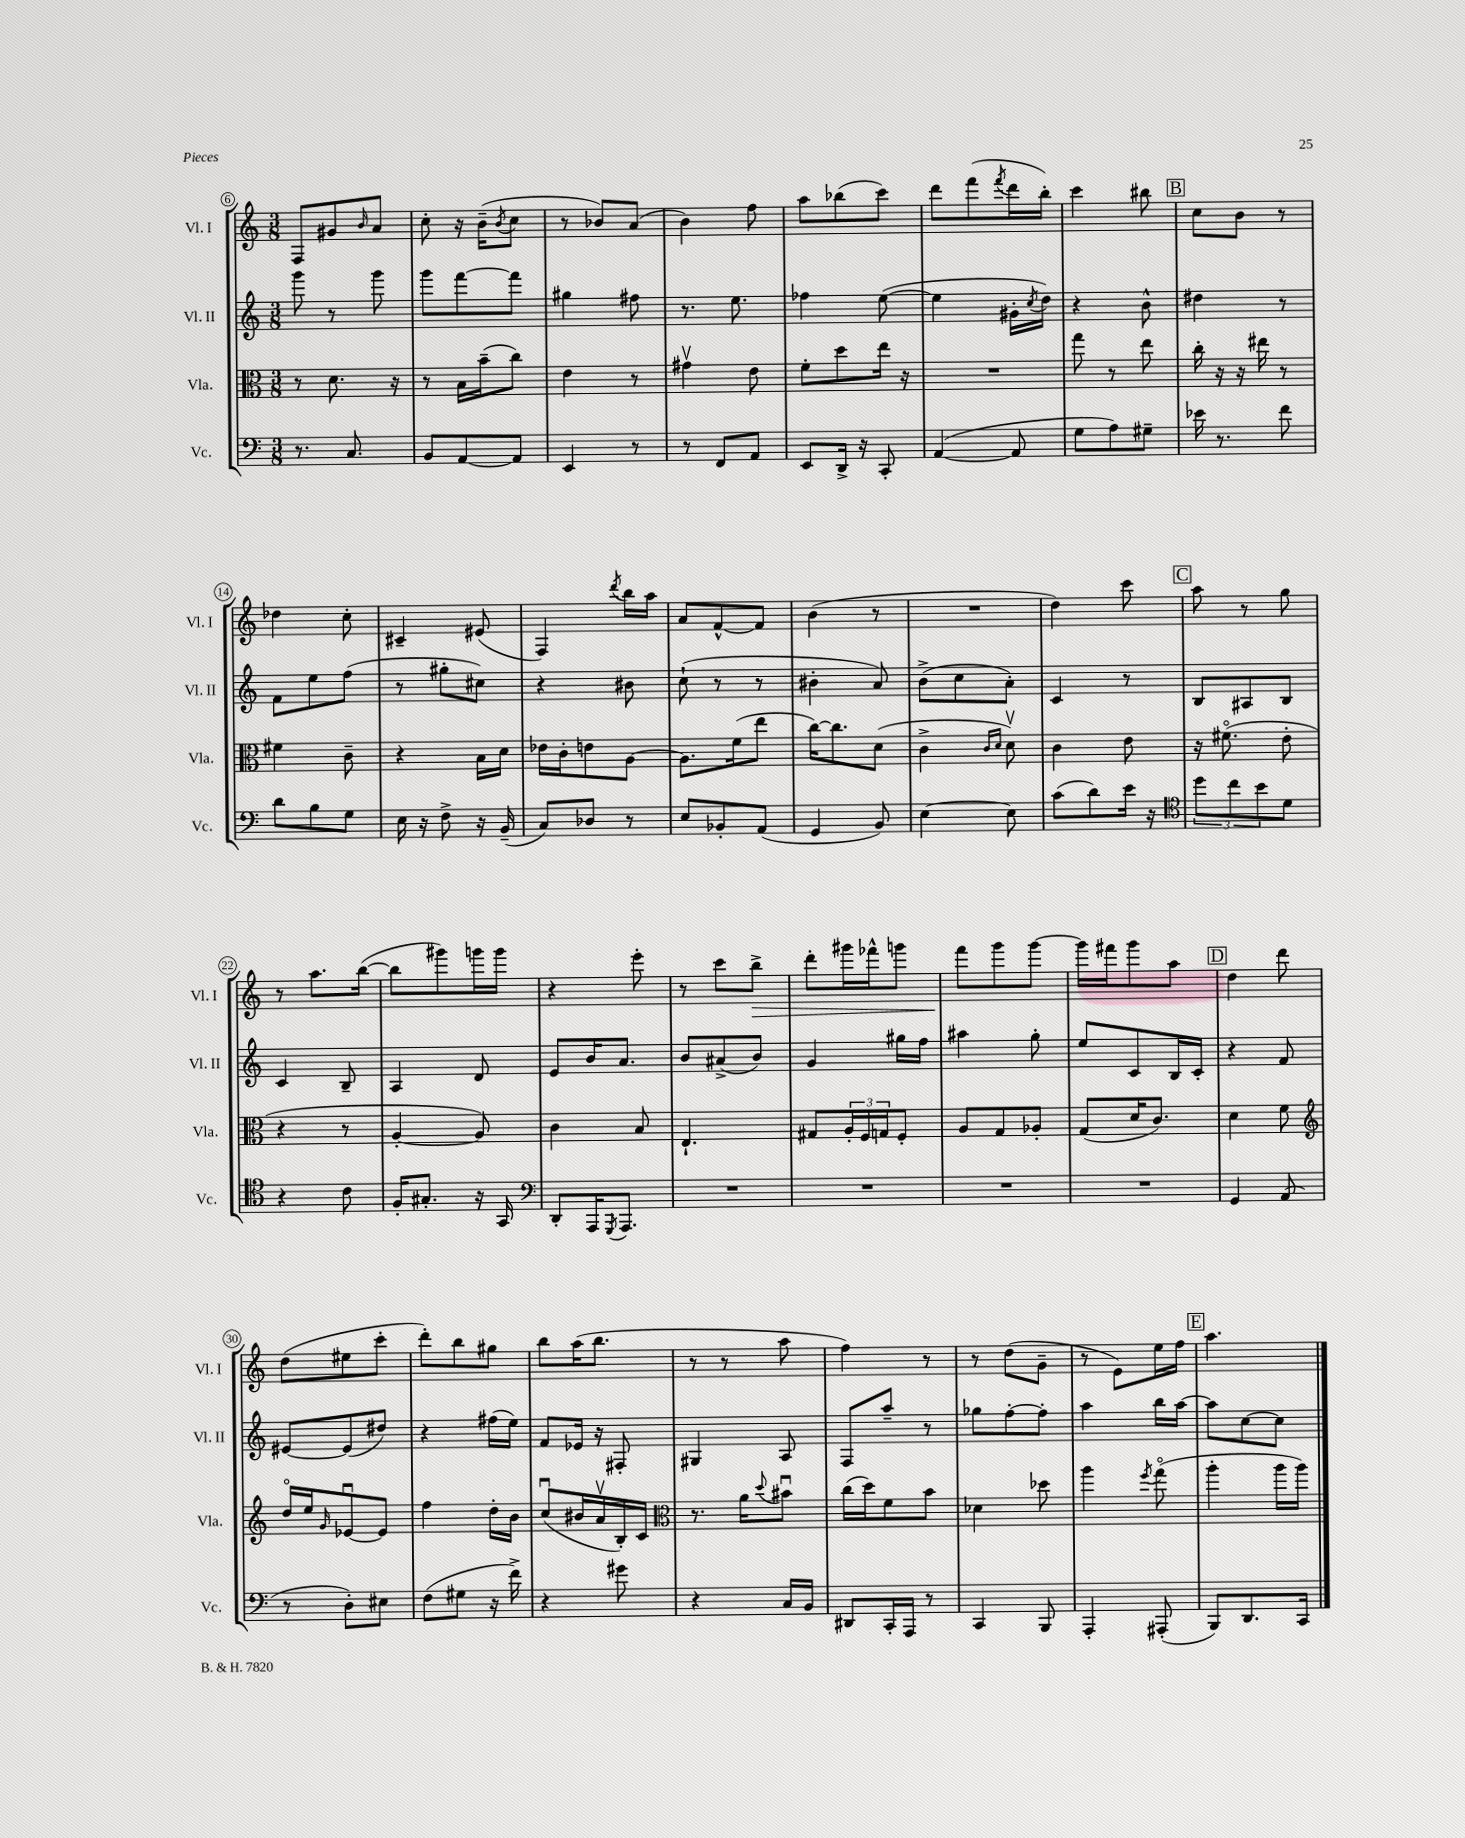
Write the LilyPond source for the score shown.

<<
\new StaffGroup <<
\new Staff = "s0" \with { instrumentName = "Vl. I" shortInstrumentName = "Vl. I" } {
    \clef treble \key c \major \numericTimeSignature \time 3/8
    f8 gis'8 \grace { b'16 } a'8 |
    c''8-. r16 b'16--( \acciaccatura { b'8 } c''8 |
    r8 bes'8) a'8( |
    b'4) f''8 |
    a''8 bes''8( c'''8) |
    d'''8 f'''8( \acciaccatura { f'''8 } d'''16 b''16-.) |
    c'''4 bis''8 |
    \mark \markup { \box "B" } c''8 b'8 r8 |
    des''4 c''8-. |
    cis'4-- eis'8( |
    f4) \acciaccatura { d'''8 } b''16 a''16 |
    a'8 f'8~-^ f'8 |
    b'4( r8 |
    R4. |
    d''4) c'''8 |
    \mark \markup { \box "C" } a''8 r8 g''8 |
    r8 a''8. b''16~( |
    b''8 gis'''8) g'''16 g'''16 |
    r4 e'''8-. |
    r8 c'''8 b''8->\> |
    d'''8-. gis'''16 fes'''16-^ g'''8 |
    f'''8\! g'''8 g'''8~ |
    g'''16 fis'''16 g'''8 a''8 |
    \mark \markup { \box "D" } d''4 d'''8 |
    d''8( eis''8 c'''8-. |
    d'''8-.) b''8 gis''8 |
    b''8 a''16( b''8. |
    r8 r8 a''8 |
    f''4) r8 |
    r8 d''8( g'8-- |
    r8 e'8) e''16 f''16 |
    \mark \markup { \box "E" } a''4. \bar "|." |
}
\new Staff = "s1" \with { instrumentName = "Vl. II" shortInstrumentName = "Vl. II" } {
    \clef treble \key c \major \numericTimeSignature \time 3/8
    g'''8 r8 g'''8 |
    g'''8 f'''8~ f'''8 |
    gis''4 fis''8 |
    r8. e''8. |
    fes''4 e''8~( |
    e''4 gis'16-. \acciaccatura { c''8 } d''16) |
    r4 b'8-^ |
    \mark \markup { \box "B" } dis''4 r8 |
    f'8 e''8 f''8( |
    r8 gis''8-. cis''8) |
    r4 bis'8 |
    c''8-!( r8 r8 |
    bis'4-. a'8) |
    b'8->( c''8 a'8-.) |
    c'4 r8 |
    \mark \markup { \box "C" } b8 ais8 b8 |
    c'4 b8-- |
    a4 d'8 |
    e'8 b'16 a'8. |
    b'8 ais'8->( b'8) |
    g'4 gis''16 f''16 |
    ais''4 g''8-. |
    e''8 c'8 b16 c'16-. |
    \mark \markup { \box "D" } r4 f'8 |
    eis'8~ eis'8( dis''8) |
    r4 fis''16( e''16) |
    f'8 ees'16 r16 fis8-. |
    gis4 a8 |
    f8 a''8-- r8 |
    ges''8 f''8~-. f''8-. |
    a''4 b''16 a''16~ |
    \mark \markup { \box "E" } a''8 c''8~ c''8 \bar "|." |
}
\new Staff = "s2" \with { instrumentName = "Vla." shortInstrumentName = "Vla." } {
    \clef alto \key c \major \numericTimeSignature \time 3/8
    r8 d'8. r16 |
    r8 b16 b'16--( c''8) |
    e'4 r8 |
    gis'4\upbow e'8 |
    f'8-. d''8 e''16 r16 |
    R4. |
    g''8 r8 e''8 |
    \mark \markup { \box "B" } c''16-. r16 r16 eis''16 r8 |
    fis'4 c'8-- |
    r4 b16 d'16 |
    ees'16 c'16-. e'8 a8~ |
    a8. f'16( e''8 |
    c''16~) c''8. d'8( |
    c'4-> \grace { c'16 d'16 } d'8\upbow) |
    c'4 e'8 |
    \mark \markup { \box "C" } r16 fis'8.\flageolet( e'8-. |
    r4 r8 |
    a4~-. a8) |
    c'4 b8 |
    e4.-! |
    gis8 \tuplet 3/2 { a16-. f16 g16 } f8-. |
    a8 g8 aes8-. |
    g8( d'16 c'8.) |
    \mark \markup { \box "D" } d'4 f'8 |
    \clef treble d''16\flageolet e''16 \grace { g'16 } ees'8~\downbow ees'8 |
    f''4 d''16-. b'16 |
    c''8\downbow( bis'16 a'16\upbow b16-.) c'16 |
    \clef alto r8. a'16 \appoggiatura { d''8 } bis'8\downbow |
    c''16( d''16) f'8 b'8 |
    des'4 des''8 |
    a''4 \acciaccatura { f''8 } g''8\flageolet( |
    \mark \markup { \box "E" } a''4-. a''16 a''16) \bar "|." |
}
\new Staff = "s3" \with { instrumentName = "Vc." shortInstrumentName = "Vc." } {
    \clef bass \key c \major \numericTimeSignature \time 3/8
    r8. c8. |
    b,8 a,8~ a,8 |
    e,4 r8 |
    r8 f,8 a,8 |
    e,8 d,16-> r16 c,8-. |
    a,4~( a,8 |
    g8 a8) gis8-- |
    \mark \markup { \box "B" } ees'16 r8. f'8 |
    d'8 b8 g8 |
    e16 r16 f8-> r16 b,16--( |
    c8) des8 r8 |
    e8 bes,8-. a,8( |
    g,4 b,8) |
    e4~ e8 |
    c'8( d'8) e'16 r16 |
    \mark \markup { \box "C" } \clef tenor \tuplet 3/2 { d''8 c''8 b'8 } d'8 |
    r4 c'8 |
    f16-. gis8.-. r16 g,16 |
    \clef bass d,8-. a,,16 \acciaccatura { g,,8 } a,,8. |
    R4. |
    R4. |
    R4. |
    R4. |
    \mark \markup { \box "D" } g,4 a,8( |
    r8 d8-.) eis8 |
    f8( gis8 r16 f'16->) |
    r4 gis'8 |
    r4 c16 b,16 |
    dis,8 c,16-. a,,16 r8 |
    c,4 b,,8 |
    a,,4-. ais,,8-.( |
    \mark \markup { \box "E" } b,,8) d,8. c,16 \bar "|." |
}
>>
>>
\layout { \context { \Score currentBarNumber = #6 \override BarNumber.stencil = #(make-stencil-circler 0.1 0.3 ly:text-interface::print) } }
